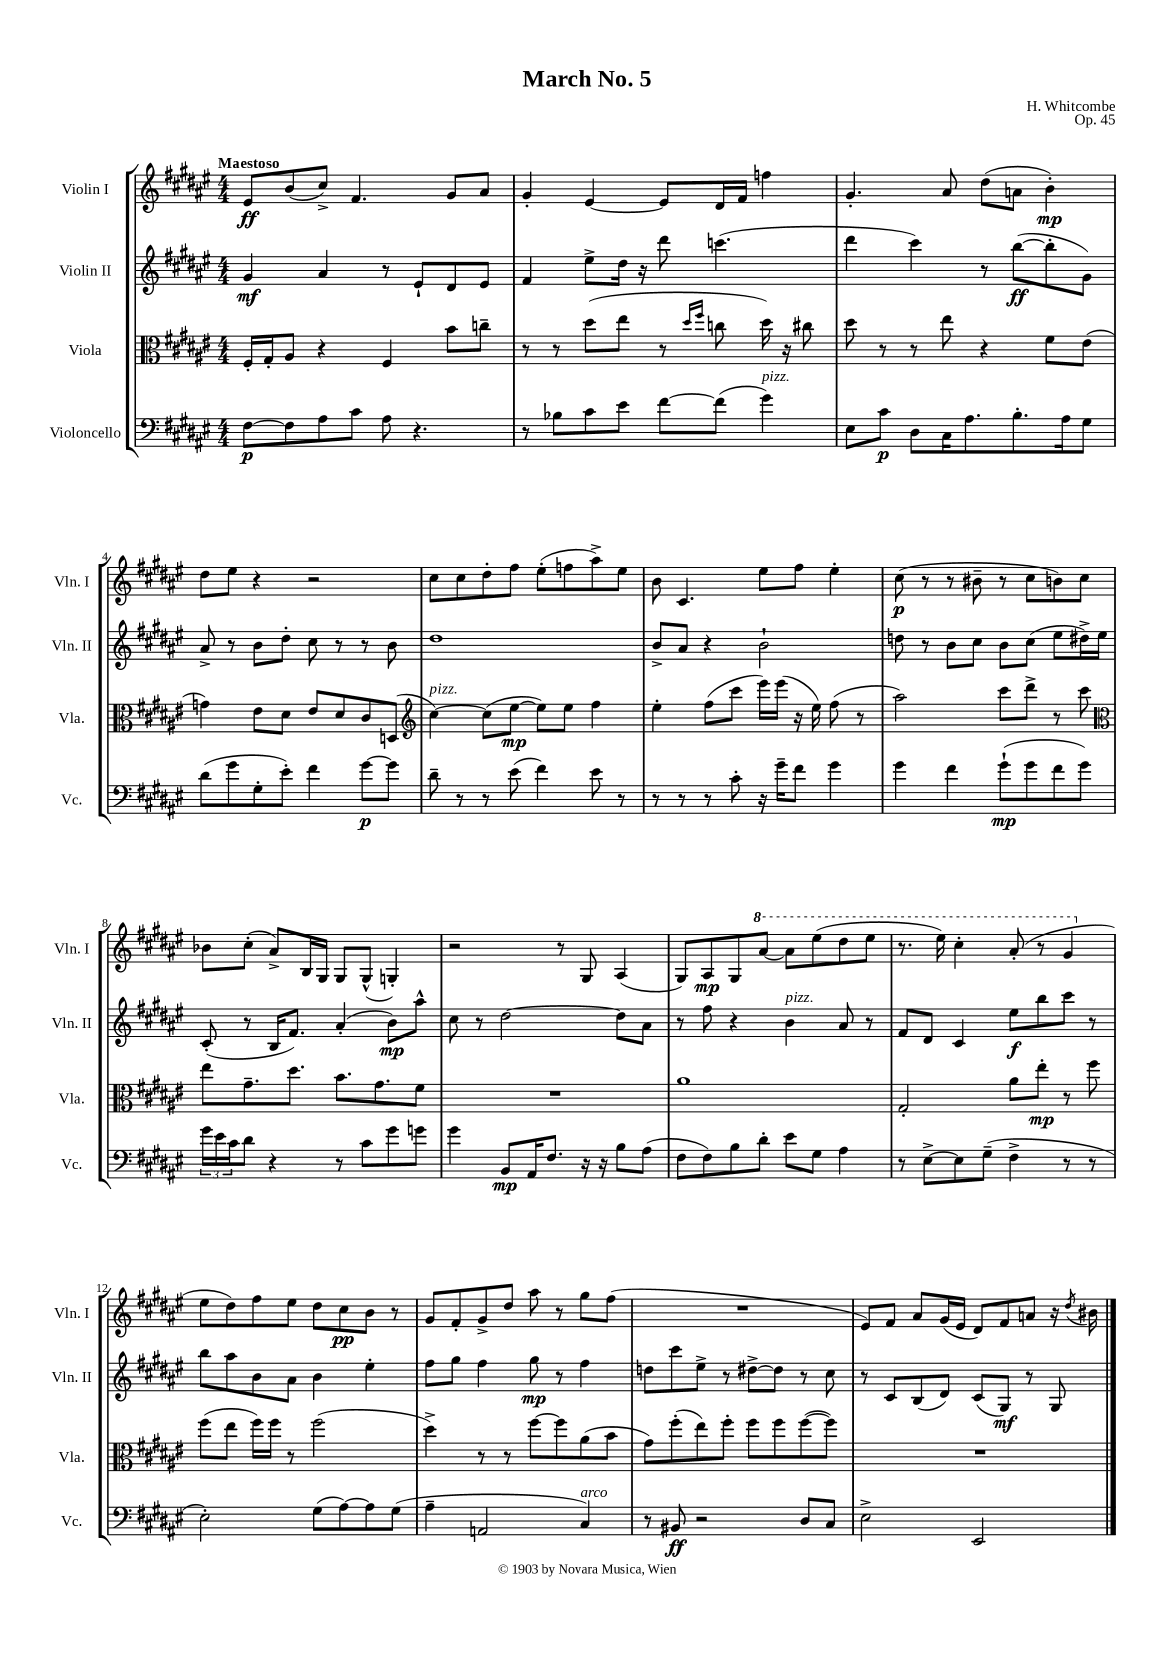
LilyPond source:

\header { title = "March No. 5" composer = "H. Whitcombe" opus = "Op. 45" }
<<
\new StaffGroup <<
\new Staff = "s0" \with { instrumentName = "Violin I" shortInstrumentName = "Vln. I" } {
    \clef treble \key fis \major \numericTimeSignature \time 4/4 \tempo "Maestoso"
    eis'8\ff b'8( cis''8->) fis'4. gis'8 ais'8 |
    gis'4-. eis'4~ eis'8 dis'16 fis'16 f''4 |
    gis'4.-. ais'8 dis''8( a'8 b'4-.\mp) |
    dis''8 eis''8 r4 r2 |
    cis''8 cis''8 dis''8-. fis''8 eis''8-.( f''8 ais''8->) eis''8 |
    b'8 cis'4. eis''8 fis''8 eis''4-. |
    cis''8\p( r8 r8 bis'8-- r8 cis''8 b'8) cis''8 |
    bes'8 cis''8-.( ais'8->) b16 gis16 gis8 gis8-^( g4-.) |
    r2 r8 gis8 ais4( |
    gis8) ais8\mp gis8 \ottava #1 ais''8~ ais''8 eis'''8( dis'''8 eis'''8 |
    r8. eis'''16) cis'''4-. ais''8-.( r8 gis''4 \ottava #0 |
    eis''8 dis''8) fis''8 eis''8 dis''8 cis''8\pp b'8 r8 |
    gis'8 fis'8-. gis'8-> dis''8 ais''8 r8 gis''8 fis''8( |
    R1 |
    eis'8) fis'8 ais'8 gis'16( eis'16 dis'8) fis'8 a'8 r16 \acciaccatura { dis''8 } bis'16 \bar "|." |
}
\new Staff = "s1" \with { instrumentName = "Violin II" shortInstrumentName = "Vln. II" } {
    \clef treble \key fis \major \numericTimeSignature \time 4/4
    gis'4\mf ais'4 r8 eis'8-! dis'8 eis'8 |
    fis'4 eis''8-> dis''16 r16 dis'''8 c'''4.( |
    dis'''4 cis'''4) r8 b''8~\ff( b''8-. gis'8) |
    ais'8-> r8 b'8 dis''8-. cis''8 r8 r8 b'8 |
    dis''1 |
    b'8-> ais'8 r4 b'2-! |
    d''8 r8 b'8 cis''8 b'8 cis''8( eis''8 dis''16->) eis''16 |
    cis'8-.( r8 b16 fis'8.) ais'4-.( b'8\mp) ais''8-^ |
    cis''8 r8 dis''2~ dis''8 ais'8 |
    r8 fis''8 r4 b'4^\markup { \italic "pizz." } ais'8 r8 |
    fis'8 dis'8 cis'4 eis''8\f b''8 cis'''8 r8 |
    b''8 ais''8 b'8 ais'8 b'4 eis''4-. |
    fis''8 gis''8 fis''4 gis''8\mp r8 fis''4 |
    d''8 cis'''8 eis''8-> r8 dis''8~-> dis''8 r8 cis''8 |
    r8 cis'8 b8( dis'8) cis'8( gis8\mf) r8 gis8 \bar "|." |
}
\new Staff = "s2" \with { instrumentName = "Viola" shortInstrumentName = "Vla." } {
    \clef alto \key fis \major \numericTimeSignature \time 4/4
    fis16-. gis16-. ais8 r4 fis4 b'8 c''8-- |
    r8 r8 dis''8( eis''8 r8 \grace { dis''16 fis''16 } c''8 dis''16) r16 cis''8 |
    dis''8 r8 r8 eis''8 r4 fis'8 eis'8( |
    g'4) eis'8 dis'8 eis'8 dis'8 cis'8 d8( |
    \clef treble cis''4~^\markup { \italic "pizz." }) cis''8( eis''8~\mp eis''8) eis''8 fis''4 |
    eis''4-. fis''8( cis'''8 eis'''16) eis'''16( r16 eis''16) fis''8( r8 |
    ais''2) cis'''8 dis'''8-> r8 cis'''8 |
    \clef alto eis''8 gis'8.-- dis''8. b'8. gis'8. fis'8 |
    R1 |
    ais'1 |
    gis2-. ais'8 eis''8-.\mp r8 fis''8 |
    fis''8( eis''8 fis''16) fis''16 r8 fis''2( |
    dis''4->) r8 r8 fis''8~ fis''8 ais'8( b'8 |
    gis'8) fis''8-.( eis''8) fis''8-. fis''8 fis''8 fis''8~( fis''8) |
    R1 \bar "|." |
}
\new Staff = "s3" \with { instrumentName = "Violoncello" shortInstrumentName = "Vc." } {
    \clef bass \key fis \major \numericTimeSignature \time 4/4
    fis8~\p fis8 ais8 cis'8 ais8 r4. |
    r8 bes8 cis'8 eis'8 fis'8~ fis'8( gis'4^\markup { \italic "pizz." }) |
    eis8 cis'8\p dis8 cis16 ais8. b8.-. ais16 gis8 |
    dis'8( gis'8 gis8-. eis'8-.) fis'4 gis'8~\p gis'8 |
    dis'8-- r8 r8 eis'8( fis'4) eis'8 r8 |
    r8 r8 r8 cis'8-. r16 gis'16-- fis'8 gis'4 |
    gis'4 fis'4 gis'8-!\mp( gis'8 fis'8 gis'8) |
    \tuplet 3/2 { gis'16 eis'16 cis'16 } dis'8 r4 r8 cis'8 gis'8 g'8 |
    gis'4 b,8\mp ais,16 fis8. r16 r16 b8 ais8( |
    fis8 fis8) b8 dis'8-. eis'8 gis8 ais4 |
    r8 eis8~-> eis8 gis8--( fis4-> r8 r8 |
    eis2-.) gis8( ais8~) ais8 gis8( |
    ais4-- a,2 cis4^\markup { \italic "arco" }) |
    r8 bis,8\ff r2 dis8 cis8 |
    eis2-> eis,2 \bar "|." |
}
>>
>>
